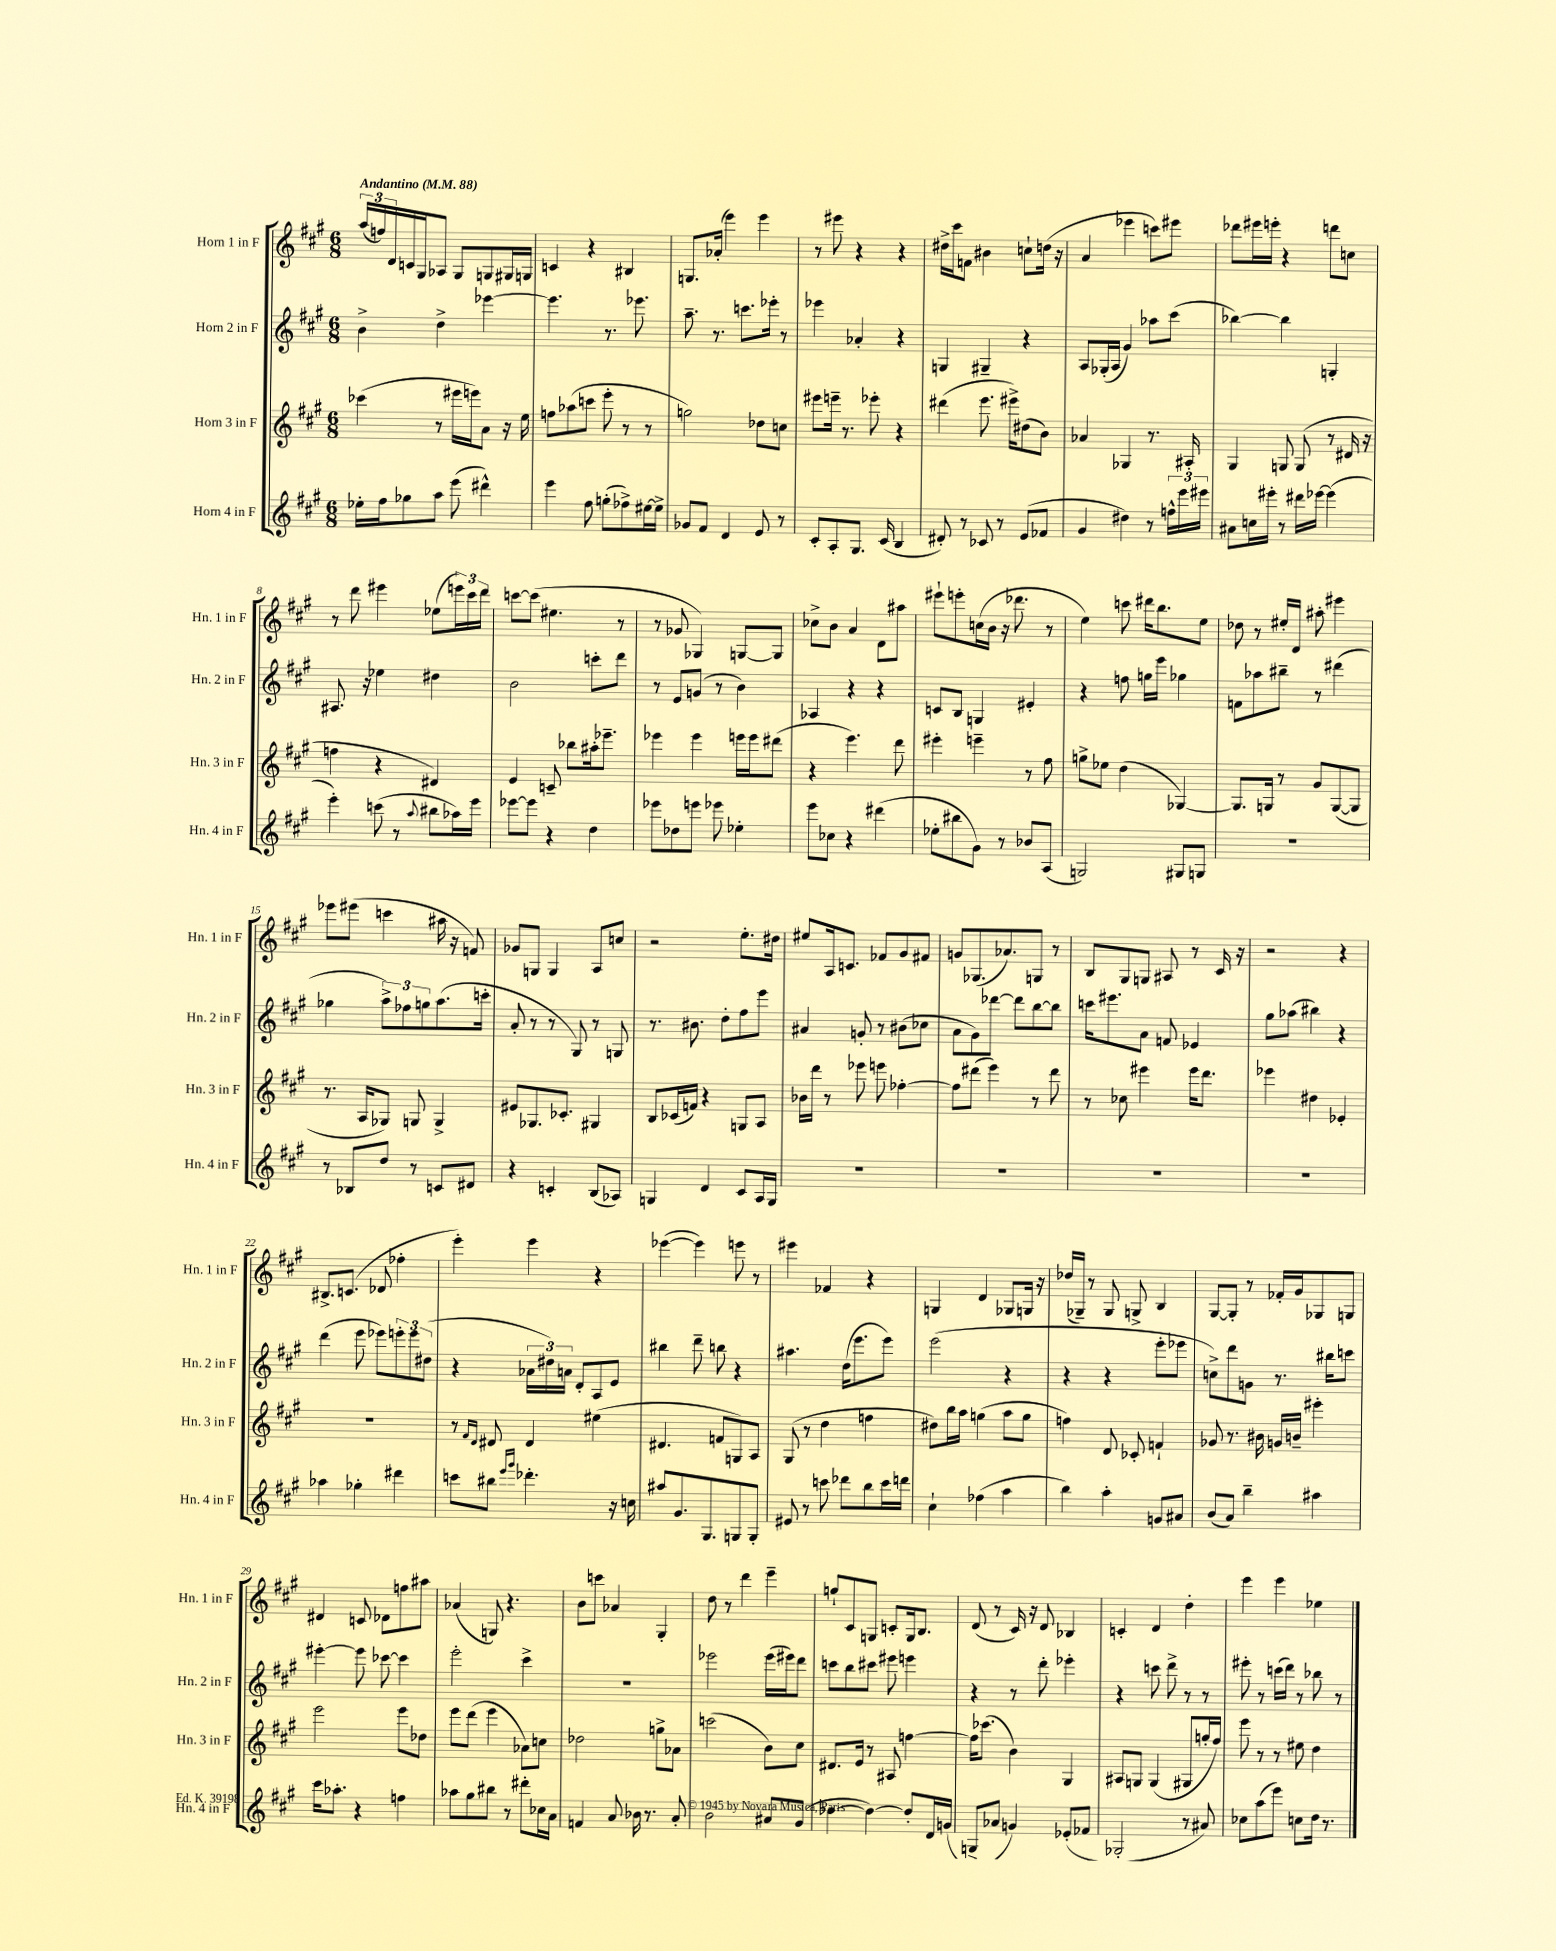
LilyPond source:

<<
\new StaffGroup <<
\new Staff = "s0" \with { instrumentName = "Horn 1 in F" shortInstrumentName = "Hn. 1 in F" } {
    \clef treble \key a \major \numericTimeSignature \time 6/8 \tempo "Andantino" 4 = 88
    \tuplet 3/2 { a''16( f''16) d'16 } c'16 gis16 aes8 gis8 g8 gis16 g16 |
    c'4 r4 bis4 |
    g8. aes'16-.( e'''4) e'''4 |
    r8 eis'''8 r4 r4 |
    dis''16-> cis'''16 f'8 bis'4 c''8-! d''16( r16 |
    a'4 ees'''4 c'''8) eis'''8 |
    des'''8 eis'''16 e'''16-. r4 d'''8 c''8 |
    r8 d'''8 eis'''4 ees''8( \tuplet 3/2 { e'''16) cis'''16 d'''16 } |
    c'''8~ c'''8( eis''4. r8 |
    r8 ges'8 ges4) g8~ g8 |
    ces''8-> b'8 a'4 d'8 ais''8 |
    eis'''8-! e'''8-. c''16( b'16 r16 des'''8. r8 |
    e''4) c'''8 dis'''16 b''8. e''8 |
    des''8 r8 eis''16-. d'16 ais''8-. eis'''4 |
    ees'''8 eis'''8( c'''4 ais''16 r16 f'8) |
    ges'8 g8 g4 a8 c''8 |
    r2 e''8.-. dis''16 |
    eis''8 a16 c'8. fes'8 gis'8 fis'8 |
    g'8 ges8.( aes'8.) g8 r8 |
    b8 gis8 g8 ais8 r8 cis'16 r16 |
    r2 r4 |
    bis8.-> c'8.( des'8 fes''4-. |
    e'''4-.) e'''4 r4 |
    ees'''4~( ees'''4) e'''8 r8 |
    eis'''4 fes'4 r4 |
    g4 d'4 ges8 g16 r16 |
    des''16( ges16--) r8 ges8 g8-> b4 |
    gis8~ gis8-. r8 fes'16-. gis'16 ges8 g8 |
    dis'4 c'8 des'8 f''8 ais''8 |
    aes'4( g8) r4. |
    b'8 c'''8 aes'4 gis4-. |
    d''8 r8 d'''4 e'''4-- |
    g''8-! cis'8 g8 c'8-. g16 b8. |
    d'8( r8 cis'16) r16 d'8 bes4 |
    c'4-. d'4 d''4-. |
    e'''4 e'''4 ees''4 \bar "|." |
}
\new Staff = "s1" \with { instrumentName = "Horn 2 in F" shortInstrumentName = "Hn. 2 in F" } {
    \clef treble \key a \major \numericTimeSignature \time 6/8
    b'4-> d''4-> ees'''4~ |
    ees'''4. r8. ees'''8. |
    a''8.-- r8. c'''8. ees'''16-. r8 |
    ees'''4 aes'4-. r4 |
    g4 gis4-- r4 |
    a8 ges16-.( a16 gis'4) aes''8 cis'''8( |
    bes''4~) bes''4 g4-. |
    ais8. r16 ees''4 dis''4 |
    b'2 c'''8-. d'''8 |
    r8 e'8 g'8( r8 b'4) |
    aes4 r4 r4 |
    c'8 b8 g4 eis'4-. |
    r4 f''8 g''16 e'''16 ges''4 |
    f'8 aes''8 bis''8-- r8 dis'''4( |
    ges''4 \tuplet 3/2 { a''8->) fes''8 g''8 } a''8.( c'''16-. |
    a'8-. r8 r8 gis8) r8 g8 |
    r8. bis'8. d''8-. fis''8 e'''8 |
    ais'4 g'8-. r8 bis'8( ces''8 |
    a'8 gis'8) des'''8~ des'''8 b''8~ b''8 |
    c'''16 eis'''8. a'8 f'8 ees'4 |
    gis''8 aes''8( bis''4) r4 |
    d'''4( e'''8 ees'''8) \tuplet 3/2 { e'''8-. e'''8 dis''8( } |
    r4 \tuplet 3/2 { aes'16 dis''16) a'16 } d'8-. a8 e'8 |
    bis''4 d'''8-- b''8 r4 |
    ais''4. d''16( e'''8. e'''8) |
    e'''2( r4 |
    r4 r4 e'''8-. ees'''8 |
    c''8->) d'''8 g'8 r8. bis''16 c'''8 |
    eis'''4~-. eis'''8 ces'''8~ ces'''4 |
    e'''2-. cis'''4-> |
    R2. |
    ees'''2 ees'''16( eis'''16) d'''8 |
    c'''8 b''8 cis'''8 eis'''8 e'''4 |
    r4 r8 d'''8-. ees'''4-. |
    r4 c'''8 d'''8-> r8 r8 |
    eis'''8-. r8 c'''16( d'''16) r8 bes''8 r8 \bar "|." |
}
\new Staff = "s2" \with { instrumentName = "Horn 3 in F" shortInstrumentName = "Hn. 3 in F" } {
    \clef treble \key a \major \numericTimeSignature \time 6/8
    ces'''4( r8 eis'''16 e'''16) a'8 r16 e''16 |
    f''8 aes''8( c'''8 e'''8-. r8 r8 |
    g''2) des''8 c''8 |
    eis'''8 e'''16-- r8. ees'''8-. r4 |
    dis'''4( e'''8. eis'''16->) dis''8( b'8) |
    aes'4 ges4 r8. ais16-. |
    gis4 g8 g8( r8 dis'16 r16 |
    f''4 r4 dis'4) |
    e'4 c'8-- bes''8 ais''16-. ees'''8.-- |
    ees'''4 ees'''4 e'''16 e'''16 dis'''8( |
    r4 e'''4.) d'''8 |
    eis'''4-. e'''4-- r8 fis''8 |
    g''8-> ees''8 d''4( ges4~) |
    ges8. g16 r8 gis'8 g8~( g8 |
    r8. a16 ges8) g8 g4-> |
    eis'8 ges8. ces'8.-. gis4 |
    b8 ces'16( f'16) r4 g8 a8 |
    bes'16 d'''16 r8 ees'''8 e'''8 fes''4~-. |
    fes''8 dis'''8( e'''4) r8 dis'''8 |
    r8 ces''8 eis'''4 eis'''16 d'''8. |
    ees'''4 dis''4 ees'4-. |
    R2. |
    r8 \grace { fis'16 d'16 } dis'8 dis'4 eis''4( |
    dis'4. f'8 g8) a8 |
    gis8( r8 d''4 f''4 |
    dis''8) b''16 a''16 g''4( a''8 g''8 |
    f''4) d'8 ces'8-. f'4-! |
    ges'8 r8. bis'16 g'16 b'16-- eis'''4-. |
    e'''2 e'''8 des''8 |
    e'''8 d'''8( e'''4 aes'8) c''8 |
    des''2 g''8-> aes'8 |
    c'''2( b'8) cis''8 |
    dis'8. e'16 r8 ais8 f''4~ |
    f''16 ces'''8.( b'4) gis4 |
    ais8 g8 g4( gis8 g''16-. fis''16) |
    e'''8 r8 r8 eis''8 d''4 \bar "|." |
}
\new Staff = "s3" \with { instrumentName = "Horn 4 in F" shortInstrumentName = "Hn. 4 in F" } {
    \clef treble \key a \major \numericTimeSignature \time 6/8
    ees''16-. fis''16 ges''8 a''8 e'''8( dis'''4-^) |
    e'''4 fis''8 g''8-.( fes''8->) eis''16~ eis''16-> |
    ges'8 fis'8 d'4 e'8 r8 |
    cis'8-. a8-. gis8. cis'16( b4 |
    dis'8-.) r8 ces'8 r8 e'8( fes'8 |
    gis'4 dis''4) r8 \tuplet 3/2 { f''16-^ e'''16 eis'''16 } |
    ais'8 c''16 eis'''16-. r8 dis'''16 ees'''16~ ees'''4( |
    e'''4-.) c'''8( r8 \appoggiatura { a''8 } bis''8 aes''16) e'''16 |
    ees'''8~ ees'''8 r4 d''4 |
    ees'''8 des''8 e'''8 ees'''8 ees''4-. |
    e'''8 ces''8 r4 dis'''4( |
    ees''8-. bis''8 gis'8) r8 bes'8 a8( |
    g2) gis8 g8 |
    R2. |
    r8 bes8 d''8 r8 c'8 dis'8 |
    r4 c'4-. b8( aes8) |
    g4 d'4 cis'8 a16 g16 |
    R2. |
    R2. |
    R2. |
    R2. |
    aes''4 ges''4-. dis'''4 |
    c'''8 bis''8 \grace { e'''16 gis'''16 } des'''4.-. r16 c''16 |
    ais''8 gis'8. gis8. g8 g8-. |
    eis'8 r8 c'''8 des'''8 b''8 c'''16 d'''16 |
    cis''4-! fes''4( a''4 |
    b''4) a''4-. g'8 ais'8 |
    b'8( a'8) b''4-- ais''4 |
    cis'''16 aes''8.-. r4 f''4 |
    aes''8 gis''8 bis''8 r8 dis'''8-. ces''16 a'16 |
    f'4 a'8 bes'16 r8. a'8-. |
    b'2 ais'8 gis'8( |
    des''4~ des''4~) des''8-. d'16 g'16( |
    g8-> aes'8 g'4) ees'8-.( fes'8 |
    ges2-. r8 ais'8) |
    ces''8 a''8( e'''8) c''8 d''16 r8. \bar "|." |
}
>>
>>
